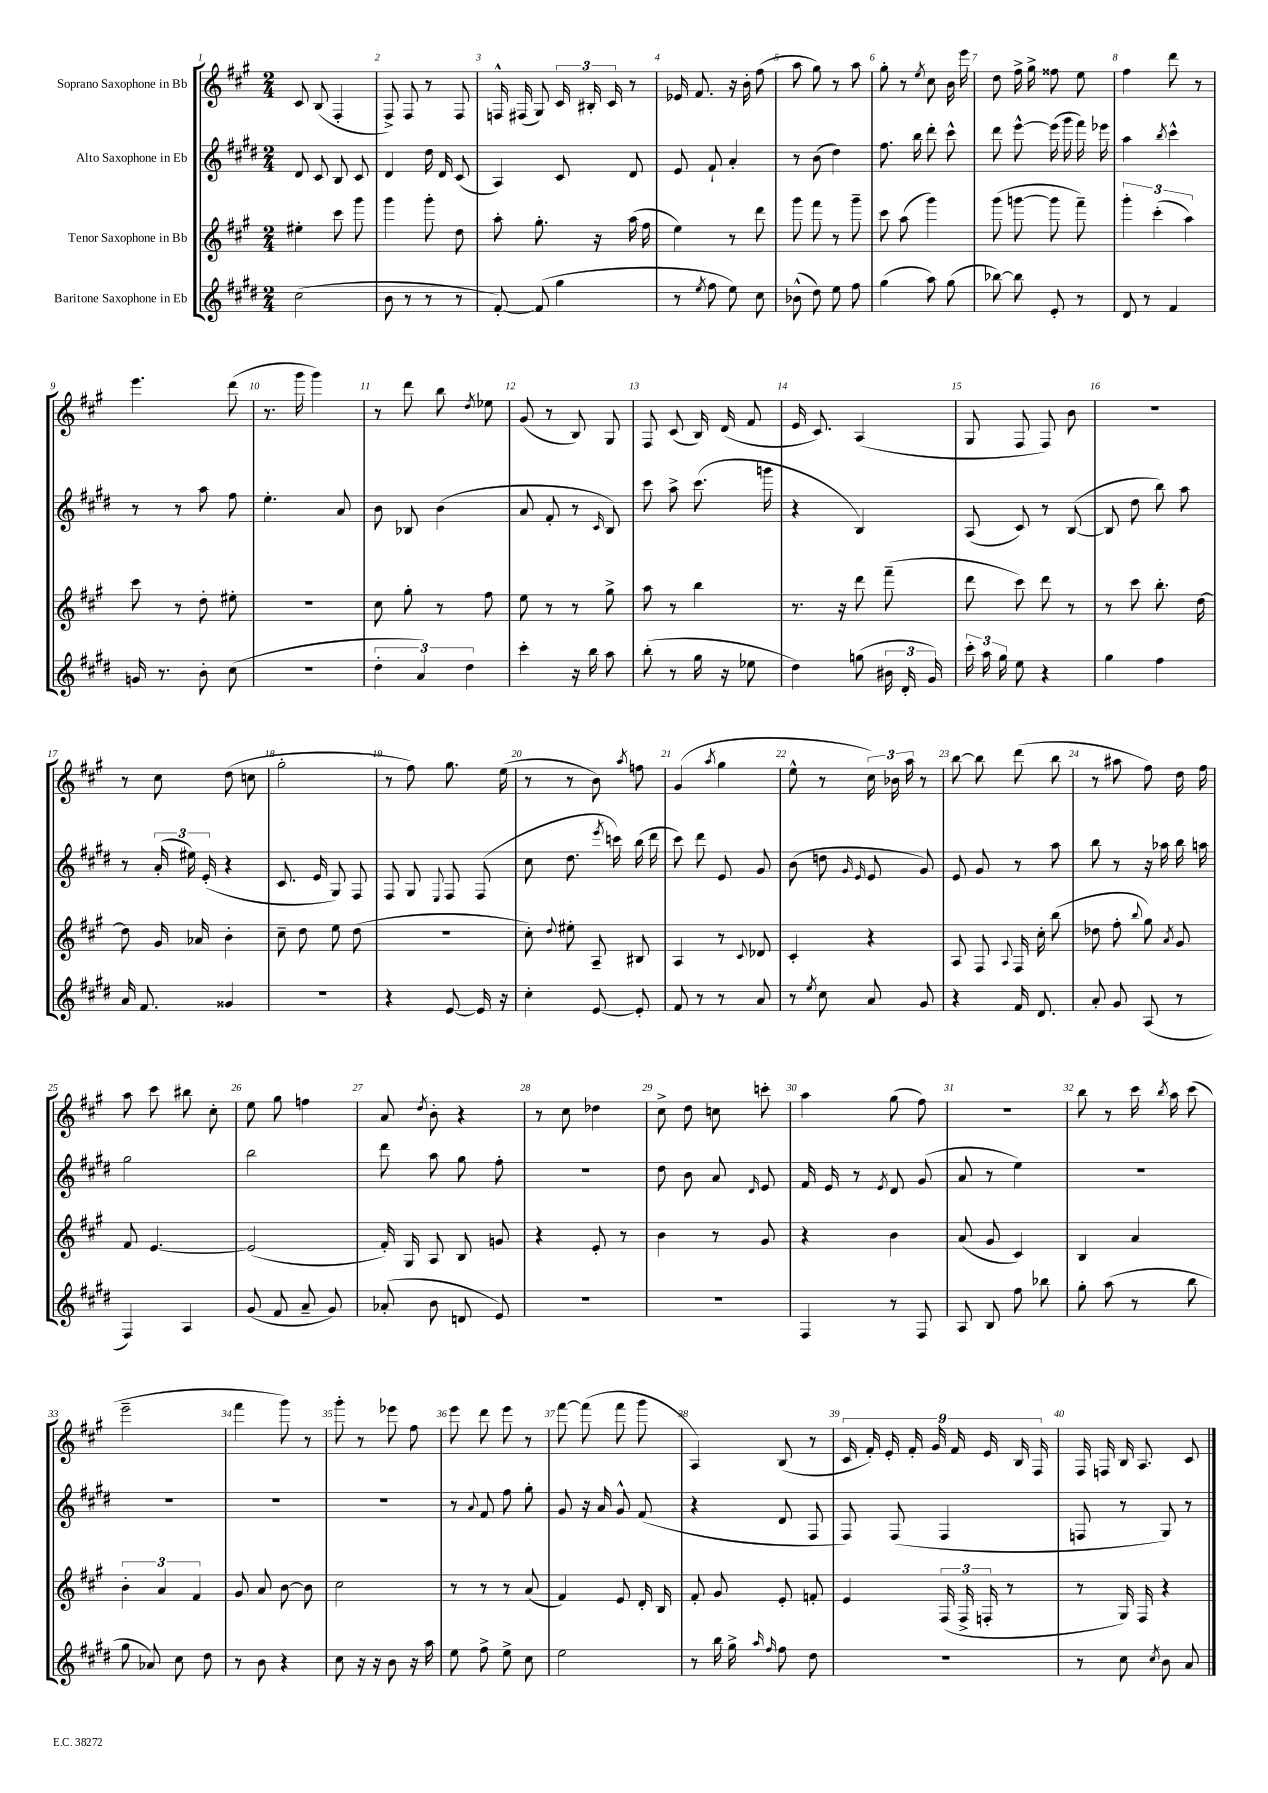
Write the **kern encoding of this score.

**kern	**kern	**kern	**kern
*part4	*part3	*part2	*part1
*staff4	*staff3	*staff2	*staff1
*I"Baritone Saxophone in Eb	*I"Tenor Saxophone in Bb	*I"Alto Saxophone in Eb	*I"Soprano Saxophone in Bb
*clefG2	*clefG2	*clefG2	*clefG2
*k[f#c#g#d#]	*k[f#c#g#]	*k[f#c#g#d#]	*k[f#c#g#]
*M2/4	*M2/4	*M2/4	*M2/4
=1	=1	=1	=1
(2cc#\	4ee#X'\	8d#/	8c#/
.	.	8c#/	(8B/
.	8ccc#\	8B/	4F#'/
.	8ggg#\	8c#/	.
=2	=2	=2	=2
8b\	4ggg#\	4d#/	8F#^/)
8r	.	.	8F#/
8r	8ggg#'\	16dd#\	8r
.	.	16d#/	.
8r	8dd\	(8c#/	8F#/
=3	=3	=3	=3
[8f#'/)	8aa'\	4A/)	16Fn^^/
.	.	.	(16F#X/
(8f#/]	8.gg#'\	.	8G#/)
4gg#\	.	8c#/	24c#/
.	.	.	24B#X'/
.	16r	.	.
.	.	.	24c#/
.	(16aa\	8d#/	8r
.	16ff#\	.	.
=4	=4	=4	=4
8r	4ee\)	8e/	16e-X/
.	.	.	8.f#/
8qee/	.	.	.
8ff#\	.	8f#`/	.
8ee\)	8r	4a'/	16r
.	.	.	16b'\
8cc#\	8ddd\	.	(8ff#\
=5	=5	=5	=5
(8b-X^^\	8ggg#\	8r	8aa\
8dd#\)	8fff#\	(8b\	8gg#\)
8ee\	8r	4dd#\)	8r
8ff#\	8ggg#~\	.	8aa\
=6	=6	=6	=6
(4gg#\	8ccc#\	8.ff#\	8gg#'\
.	(8aa\	.	8r
.	.	16bb\	.
.	.	.	8qee/
8aa\)	4ggg#\)	8ddd#'\	8cc#\
(8gg#\	.	8ccc#^^\	16b\
.	.	.	16eee\
=7	=7	=7	=7
[8bb-X\)	(8ggg#\	8ddd#\	8dd\
8bb-\]	[8gggn\	[8eee^^\	16ff#^\
.	.	.	16gg#^\
8e'/	8ggg\]	(16eee\]	8ff##X\
.	.	16ggg#\	.
8r	8fff#~\)	16fff#\)	8ee\
.	.	16eee-X\	.
=8	=8	=8	=8
8d#/	6ggg#'\	4aa\	4ff#\
8r	.	.	.
.	(6ccc#'\	.	.
.	.	8qbb/	.
4f#/	.	4ccc#^^\	8ddd\
.	6aa\)	.	.
.	.	.	8r
!!LO:LB:g=z
=9	=9	=9	=9
16gn/	8ccc#\	8r	4.eee\
8.r	.	.	.
.	8r	8r	.
8b'\	8dd'\	8aa\	.
(8cc#\	8ee#X'\	8ff#\	(8ddd\
=10	=10	=10	=10
2r	2r	4.ee'\	8.r
.	.	.	16ggg#\
.	.	.	4ggg#\)
.	.	8a/	.
=11	=11	=11	=11
6dd#'\	8cc#\	8b\	8r
.	8gg#'\	8B-X/	8ddd\
6a/)	.	.	.
.	8r	(4b\	8bb\
6dd#\	.	.	.
.	.	.	8qdd/
.	8ff#\	.	8ee-X\
=12	=12	=12	=12
4ccc#'\	8ee\	8a/	(8g#/
.	8r	8f#'/	8r
16r	8r	8r	8B/)
16bb\	.	.	.
.	.	16qqc#/	.
8aa\	8gg#^\	8B/)	8G#/
=13	=13	=13	=13
(8bb'\	8aa\	8ccc#\	8F#/
8r	8r	8aa^\	(8c#/
16gg#\	4bb\	(8.ccc#\	16B/)
16r	.	.	(16d/
8ee-X\	.	.	8f#/
.	.	16gggn\	.
=14	=14	=14	=14
4dd#\)	8.r	4r	16e/
.	.	.	8.c#/)
.	16r	.	.
(8ggn\	8ddd\	4B/)	(4A/
24b#X\	(8fff#~\	.	.
24d#'/	.	.	.
24g#/)	.	.	.
=15	=15	=15	=15
24ccc#'\	8ddd\	(8A/	8G#/
24aa\	.	.	.
24gg#\	.	.	.
8ee\	8ccc#\)	8c#/)	8F#/
4r	8ddd\	8r	8F#/)
.	8r	([8B/	8b\
=16	=16	=16	=16
4gg#\	8r	8B/]	2r
.	8ccc#\	8dd#\	.
4ff#\	8.bb'\	8bb\)	.
.	.	8aa\	.
.	[16dd\	.	.
!!LO:LB:g=z
=17	=17	=17	=17
16a/	8dd\]	8r	8r
8.f#/	.	.	.
.	16g#/	(24a'/	8cc#\
.	.	24ee#X\)	.
.	16a-X/	.	.
.	.	(24e'/	.
4g##X/	4b'\	4r	(8dd\
.	.	.	8ccn\
=18	=18	=18	=18
2r	8cc#~\	8.c#/	2gg#'\
.	8dd\	.	.
.	.	16e/	.
.	8ee\	8G#/)	.
.	(8dd\	8F#/	.
=19	=19	=19	=19
4r	2r	8F#/	8r
.	.	8G#/	8ff#\)
.	.	8qqE/	.
[8e/	.	8F#/	8.gg#\
16e/]	.	(8F#/	.
16r	.	.	(16ee\
=20	=20	=20	=20
4cc#'\	8cc#'\)	8cc#\	8r
.	8qqdd/	.	.
.	8ee#X'\	8.dd#\	8r
[8e/	8A~/	.	8b\)
.	.	8qeee/	.
.	.	16cccn\)	.
.	.	.	8qaa/
8e'/]	8B#X/	(16bb\	8ffn\
.	.	16ddd#\	.
=21	=21	=21	=21
8f#/	4A/	8ccc#\)	(4g#/
8r	.	8ddd#\	.
.	.	.	8qaa/
8r	8r	8e/	4gg#\
.	8qqc#/	.	.
8a/	8d-X/	8g#/	.
=22	=22	=22	=22
8r	4c#'/	(8b\	8ee^^\
8qee/	.	.	.
8cc#\	.	8ddn\	8r
.	.	16qqg#/	.
.	.	16qqe/	.
8a/	4r	8e/	24cc#\)
.	.	.	24b-X\
.	.	.	24aa\
8g#/	.	8g#/)	8r
=23	=23	=23	=23
4r	8A/	8e/	[8bb\
.	8F#/	8g#/	8bb\]
.	8qqA/	.	.
16f#/	16F#/	8r	(8ddd\
8.d#/	16cc#'\	.	.
.	(8bb\	8aa\	8bb\
=24	=24	=24	=24
8a'/	8dd-X\	8bb\	8r
8g#/	8ff#'\	8r	8aa#X\
.	8qqbb/	.	.
(8A/	8gg#\)	16r	8ff#\)
.	.	16aa-X\	.
.	8qa/	.	.
8r	8g#/	16bb\	16dd\
.	.	16aan\	16ff#\
!!LO:LB:g=z
=25	=25	=25	=25
4F#/)	8f#/	2gg#\	8aa\
.	[4.e/	.	8ccc#\
4A/	.	.	8bb#X\
.	.	.	8cc#'\
=26	=26	=26	=26
(8g#/	(2e/]	2bb\	8ee\
8f#/	.	.	8gg#\
8a~/	.	.	4ffn\
8g#/)	.	.	.
=27	=27	=27	=27
(8a-X'/	16f#'/)	8ddd#\	8a/
.	16G#/	.	.
.	.	.	8qdd/
8b\	8A/	8aa\	8b'\
8dn/	8B/	8gg#\	4r
8e/)	8gn/	8ff#'\	.
=28	=28	=28	=28
2r	4r	2r	8r
.	.	.	8cc#\
.	8e'/	.	4dd-X\
.	8r	.	.
=29	=29	=29	=29
2r	4b\	8dd#\	8cc#^\
.	.	8b\	8dd\
.	8r	8a/	8ccn\
.	.	16qqd#/	.
.	8g#/	8e/	8cccn'\
=30	=30	=30	=30
4F#/	4r	16f#/	4aa\
.	.	16e/	.
.	.	8r	.
.	.	8qe/	.
8r	4b\	8d#/	(8gg#\
8F#/	.	(8g#/	8ff#\)
=31	=31	=31	=31
8A/	(8a/	8a/	2r
8B/	8g#/	8r	.
8ff#\	4c#/)	4ee\)	.
8bb-X\	.	.	.
=32	=32	=32	=32
8gg#'\	4B/	2r	8bb\
(8aa\	.	.	8r
8r	4a/	.	16ccc#\
.	.	.	8qbb/
.	.	.	16aa\
8bb\	.	.	(8ccc#\
!!LO:LB:g=z
=33	=33	=33	=33
8gg#\	6b'\	2r	2eee~\
8a-X/)	.	.	.
.	6a/	.	.
8cc#\	.	.	.
.	6f#/	.	.
8dd#\	.	.	.
=34	=34	=34	=34
8r	8g#/	2r	4fff#\
8b\	8a/	.	.
4r	[8b\	.	8ggg#\)
.	8b\]	.	8r
=35	=35	=35	=35
8cc#\	2cc#\	2r	8ggg#'\
16r	.	.	8r
16r	.	.	.
8b\	.	.	8eee-X\
16r	.	.	8ff#\
16aa\	.	.	.
=36	=36	=36	=36
8ee\	8r	8r	8eee\
.	.	8qqa/	.
8ff#^\	8r	8f#/	8ddd\
8ee^\	8r	8ff#\	8eee\
8cc#\	(8a/	8gg#'\	8r
=37	=37	=37	=37
2ee\	4f#/)	8g#/	[8fff#\
.	.	16r	(8fff#\]
.	.	16a/	.
.	8e/	8g#^^/	8fff#\
.	16d'/	(8f#/	8ggg#\
.	16B/	.	.
=38	=38	=38	=38
8r	8f#'/	4r	4A/)
16bb\	8g#/	.	.
16gg#^\	.	.	.
16qqaa/	.	.	.
16qqff#/	.	.	.
8ff#\	8e'/	8d#/	(8B/
8dd#\	8fn'/	8F#/	8r
=39	=39	=39	=39
2r	4e/	8F#/)	18c#/
.	.	.	18f#'/)
.	.	.	18e'/
.	.	(8F#/	.
.	.	.	18f#'/
.	.	.	18g#/
.	(24F#/	4F#/	.
.	.	.	18f#/
.	24F#^/	.	.
.	24Fn'/	.	18e/
.	8r	.	.
.	.	.	18B/
.	.	.	18F#/
=40	=40	=40	=40
8r	8r	8Fn/	16F#/
.	.	.	16Fn/
8cc#\	16G#/)	8r	16B/
.	16F#/	.	8.A/
8qcc#/	.	.	.
8b\	4r	8G#/)	.
8a/	.	8r	8c#/
==	==	==	==
*-	*-	*-	*-
